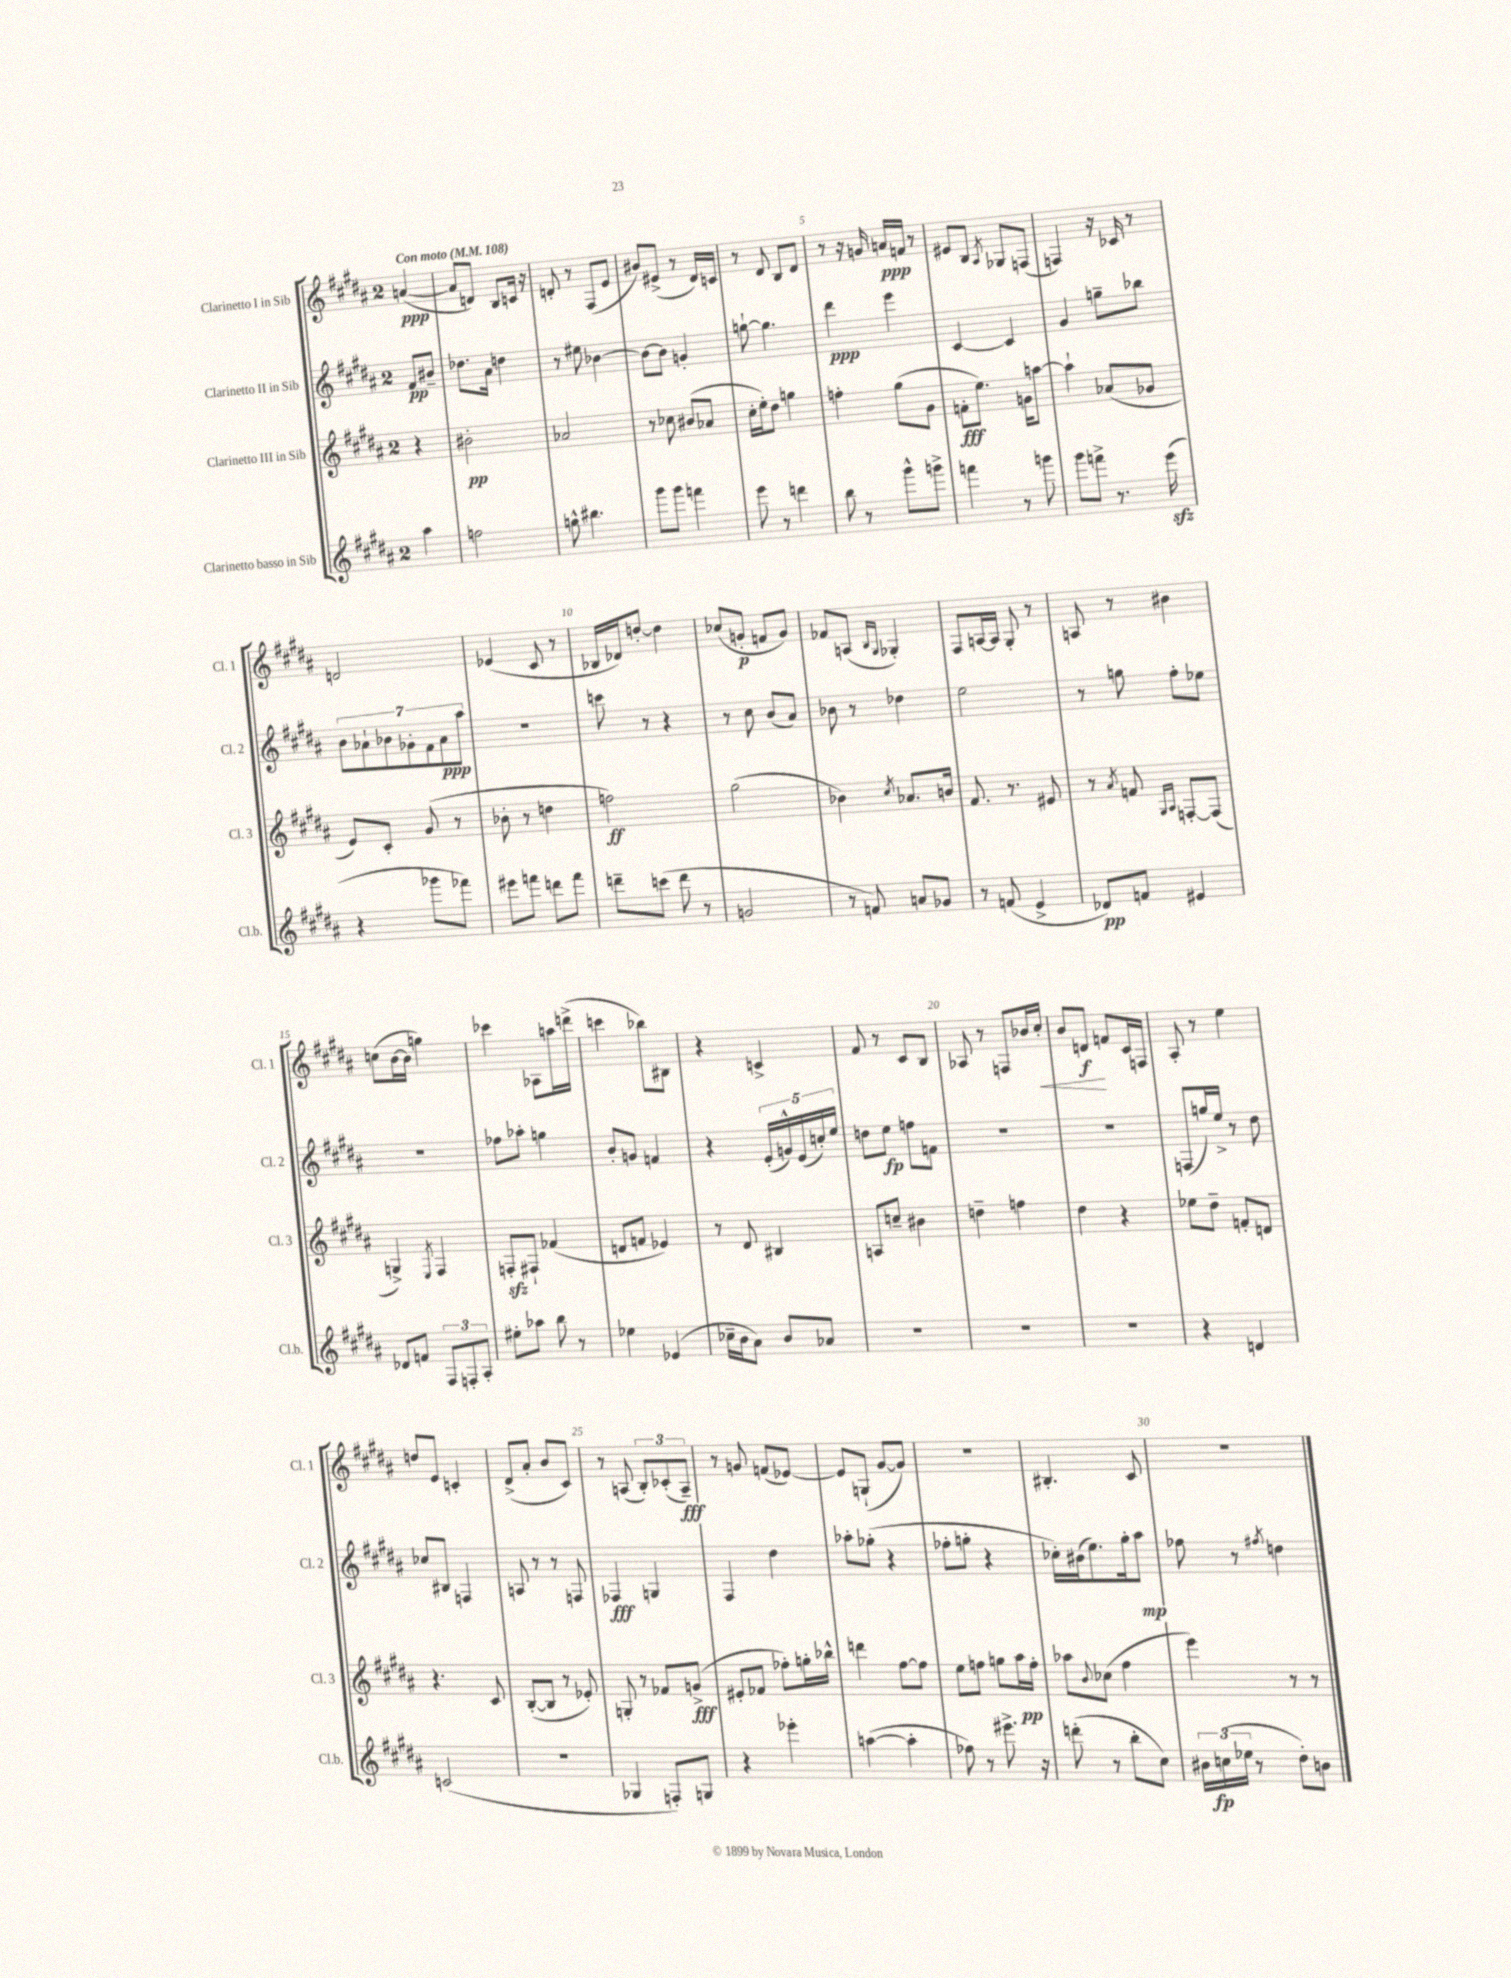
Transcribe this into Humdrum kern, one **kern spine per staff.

**kern	**kern	**kern	**kern
*staff4	*staff3	*staff2	*staff1
*clefG2	*clefG2	*clefG2	*clefG2
*k[f#c#g#d#a#]	*k[f#c#g#d#a#]	*k[f#c#g#d#a#]	*k[f#c#g#d#a#]
*M2/4	*M2/4	*M2/4	*M2/4
*MM108	*MM108	*MM108	*MM108
4aa#	4r	8f#	([4a
.	.	8b#~	.
=	=	=	=
2ff	2b#'	8.dd-	8a]
.	.	.	8d)
.	.	16a#	.
.	.	4dd	8B
.	.	.	16c
.	.	.	16r
=	=	=	=
8gg^^	2a-	8r	8d'
4.bb#	.	8ee#	8r
.	.	[4b-	(8F#
.	.	.	8e
=	=	=	=
8ggg#	8r	8b-_	8b#)
8ggg#	8cc-	8b-]	(8e#^
4fff	(8b#	4g'	8r
.	8a-	.	16d#)
.	.	.	16c
=	=	=	=
8eee	16cc#'	[8gg`	8r
.	16ee')	.	.
8r	8dd#	4.gg]	8d#
4ddd	4gg	.	8B
.	.	.	8d#
=	=	=	=
8bb	4ff'	4ddd#	8r
8r	.	.	16r
.	.	.	16g
8ggg#^^	(8gg#	4eee	16a
.	.	.	16f
8ggg^	8g#	.	8r
=	=	=	=
4fff	8f'	[4c#	8e#
.	8.ee)	.	8B
.	.	.	8qA#
8r	.	4c#]	8G-
.	16g	.	.
8ggg	[8aa	.	(8F
=	=	=	=
8ggg#	4aa`]	4g#	4F)
8fff^	.	.	.
8.r	(8a-	8gg~	16r
.	.	.	16c-
.	8g-	8bb-	8r
(16eee	.	.	.
=	=	=	=
4r	8e)	14b	2d
.	.	14a-`	.
.	8c#'	.	.
.	.	14b-	.
.	.	14g-'	.
8ggg-	(8g#	.	.
.	.	14f#	.
.	.	14a-	.
8fff-)	8r	.	.
.	.	14aa#	.
=	=	=	=
8eee#	8b-'	2r	(4e-
8fff	8r	.	.
8ddd	4dd	.	8c#
8fff	.	.	8r
=	=	=	=
8ddd~	2ff)	8ccc	16B-
.	.	.	16d-)
(8ccc	.	8r	[8dd'
8ddd	.	4r	4dd]
8r	.	.	.
=	=	=	=
2g	(2gg#	8r	(8cc-
.	.	8cc#	8g'
.	.	(8b	8f
.	.	8a#)	8g)
=	=	=	=
8r	4b-)	8b-	8f-
8f)	.	8r	(8A
.	.	.	16qqB
.	8qcc#	.	16qqG#
8a	8.a-	4dd-	4G-')
8g-	.	.	.
.	16b	.	.
=	=	=	=
8r	8.f#	2ee	8F#
(8f	.	.	[16A
.	8.r	.	16A]
4e^	.	.	8G#'
.	8e#	.	8r
=	=	=	=
8d-)	8r	8r	8A
.	8qa#	.	.
8f	8f	8gg	8r
.	16qqG#	.	.
.	16qqA#	.	.
4e#	[8F'	8ff#'	4b#
.	(8F]	8ee-	.
=	=	=	=
8d-	4G^)	2r	(8cc
8f	.	.	[16b
.	.	.	16b]
.	8qE	.	.
12F#	4F#	.	4gg)
12F'	.	.	.
12A#'	.	.	.
=	=	=	=
8ee#'	8F'	8ff-	4ccc-
8aa-	8F#`	8aa-'	.
8bb	(4f-	4gg	8A-
8r	.	.	16aa
.	.	.	(16ddd^
=	=	=	=
4ee-	8d	8b'	4ccc
.	8f	8g	.
(4e-	4e-)	4f	8bb-)
.	.	.	8B#
=	=	=	=
16cc-~	8r	4r	4r
16b	.	.	.
8a#)	8d#	.	.
8b	4B#	(20e'	4c^
.	.	20g^^)	.
.	.	(20e	.
8a-	.	.	.
.	.	20cc')	.
.	.	20ee	.
=	=	=	=
2r	8A	8dd	8f#
.	8cc~	8ee	8r
.	4b#	8ff	8c#
.	.	8f	8B
=	=	=	=
2r	4dd~	2r	8A-
.	.	.	8r
.	4ff	.	8F
.	.	.	16b-
.	.	.	16cc#'
=	=	=	=
2r	4dd#	2r	8b
.	.	.	8d
.	4r	.	8f
.	.	.	16c#
.	.	.	16F
=	=	=	=
4r	8ee-	(8F	8A#'
.	8dd#~	16gg)	8r
.	.	16ee^	.
4d	8f'	8r	4ee
.	8d	8dd#	.
=	=	=	=
(2c	4.r	8cc-	8dd
.	.	8B#	8e
.	.	4F	4c'
.	8c#	.	.
=	=	=	=
2r	([8B'	8A	(8d#^
.	8B]	8r	8a#'
.	8r	8r	8b
.	8e-')	8F	8c#)
=	=	=	=
4G-	8G'	4F-	8r
.	8r	.	(8A
8F')	8f-	4G	12B')
.	.	.	(12c-'
8G	(8g^	.	.
.	.	.	12A~)
=	=	=	=
4r	8e#'	4F#	8r
.	8f-	.	8g
4eee-'	8ff-')	4dd#	(8f
.	16gg'	.	[8e-)
.	16bb-^^	.	.
=	=	=	=
([4aa	4ddd	8aa-'	8e-]
.	.	(8gg-'	(8G`
4aa']	[8ff#	4r	[8g#
.	8ff#]	.	8g#])
=	=	=	=
8ff-)	8ee	8ff-'	2r
8r	8ff	8gg'	.
8.eee#^	8gg	4r	.
.	16aa#	.	.
16r	16ff'	.	.
=	=	=	=
(8ddd'	8aa-	16cc-')	4.B#'
.	.	(16b#	.
.	8qqb	.	.
8r	(8cc-	8.ee)	.
8bb'	4ff#	.	.
.	.	16gg#'	.
8cc#)	.	8aa#	8c#
=	=	=	=
24b#	4eee)	8ff-	2r
(24cc	.	.	.
24ee-	.	.	.
8r	.	8r	.
.	.	8qff#	.
8dd#')	8r	4dd	.
8b	8r	.	.
==	==	==	==
*-	*-	*-	*-
